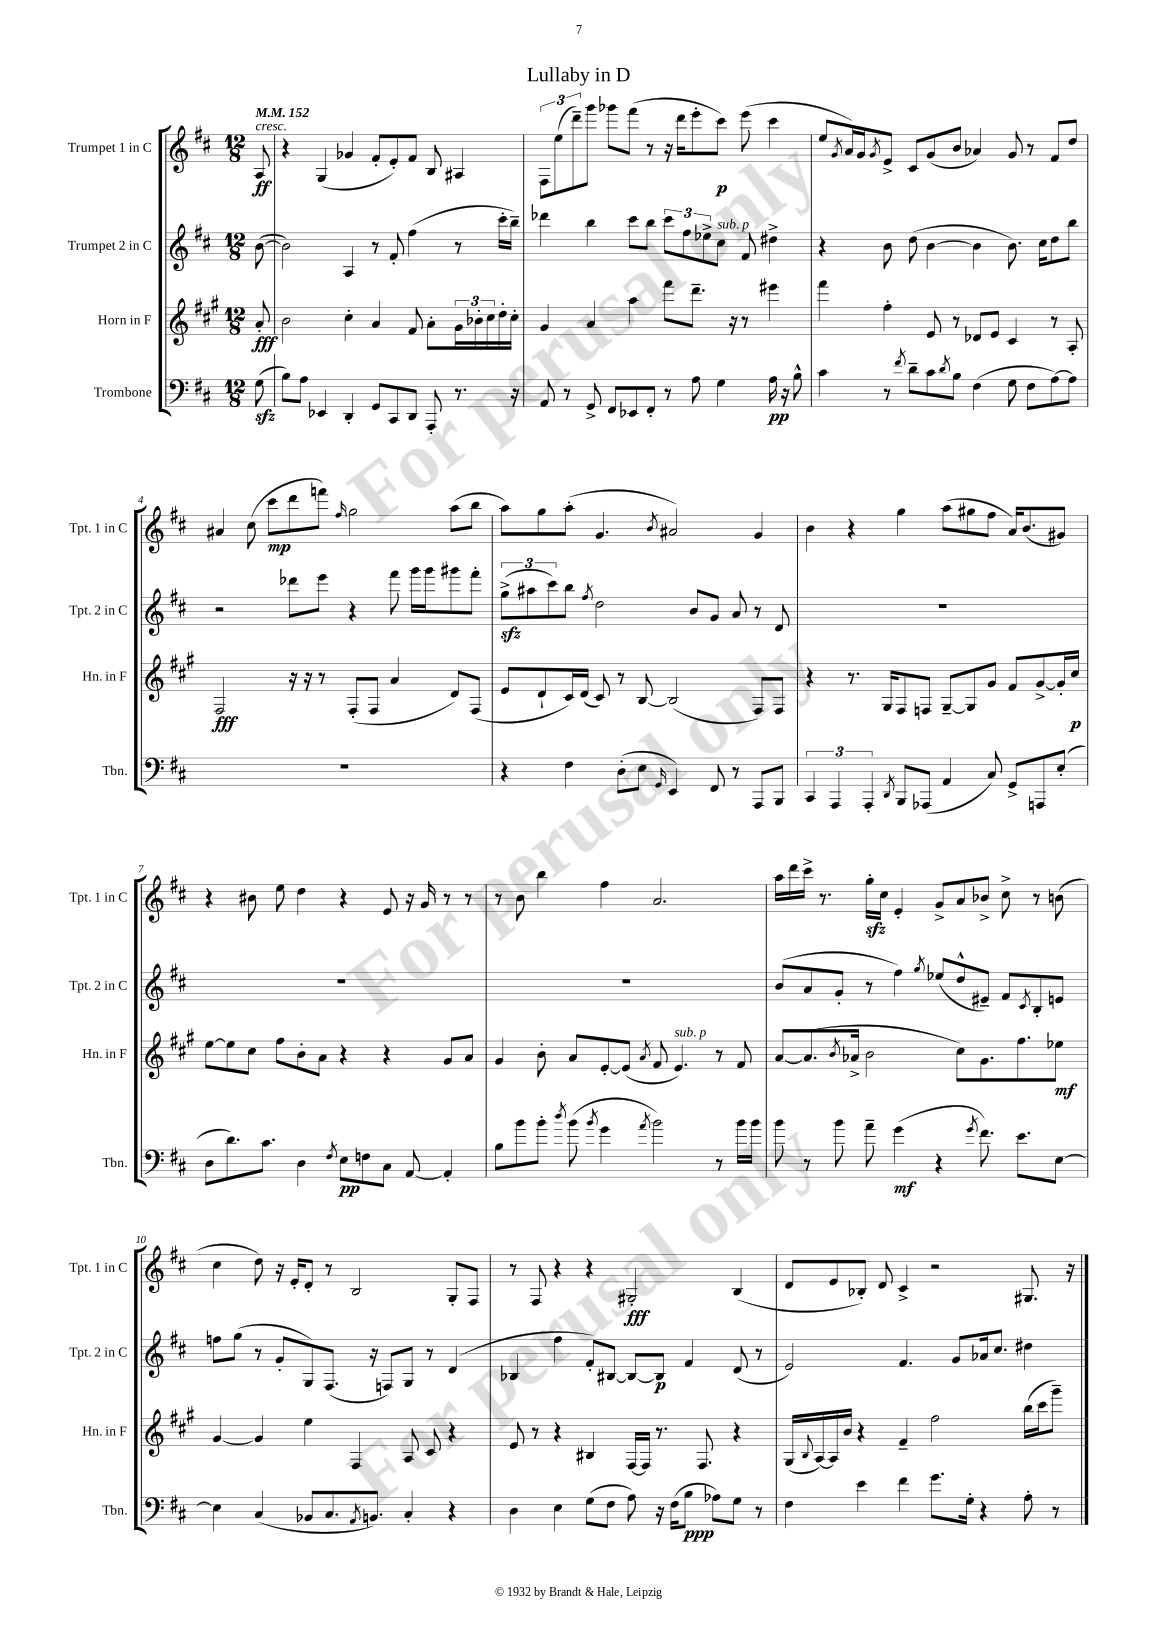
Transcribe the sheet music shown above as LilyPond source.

\header { title = "Lullaby in D" }
<<
\new StaffGroup <<
\new Staff = "s0" \with { instrumentName = "Trumpet 1 in C" shortInstrumentName = "Tpt. 1 in C" } {
    \clef treble \key d \major \numericTimeSignature \time 12/8 \partial 8 \tempo 4 = 152
    a8\ff^\markup { \italic "cresc." } |
    r4 g4( ges'4 fis'8-. e'8-.) fis'8 b8 ais4 |
    \tuplet 3/2 { fis8 e''8( d'''8--) } g'''8 ges'''8 fis'''8( r8 r16 d'''16 e'''8-. cis'''8\p) e'''8( cis'''4 |
    e''8 \acciaccatura { g'8 } a'16) g'16 \acciaccatura { g'8 } e'8-> cis'8 g'8( b'8 aes'4) g'8 r8 fis'8 d''8 |
    ais'4 cis''8( cis'''8\mp d'''8 f'''8) \grace { fis''16 } g''2 a''8( b''8 |
    a''8) g''8 a''8-.( g'4. \acciaccatura { b'8 } ais'2) g'4 |
    b'4 r4 g''4 a''8( gis''8 fis''8 a'16) b'8.( gis'8) |
    r4 bis'8 e''8 d''4 r4 e'8 r16 g'16 r8 r8 |
    r8 b'8 b''4 fis''4 a'2. |
    a''16 d'''16 cis'''16-> r8. g''16-.\sfz cis''16 e'4-. g'8-> a'8 bes'8-> cis''8-> r8 b'8( |
    cis''4 d''8) r16 e'16-. d'8-. r8 b2 g8-. fis8 |
    r8 fis8 r4 r4 gis2-.\fff b4( |
    d'8 e'8 bes8-.) d'8 cis'4-> r2 gis8. r16 \bar "|." |
}
\new Staff = "s1" \with { instrumentName = "Trumpet 2 in C" shortInstrumentName = "Tpt. 2 in C" } {
    \clef treble \key d \major \numericTimeSignature \time 12/8 \partial 8
    b'8~( |
    b'2) a4 r8 fis'8-. fis''4( r8 cis'''16-. b''16--) |
    des'''4 b''4 cis'''8 b''8 \tuplet 3/2 { cis'''8 fis''8 ees''8-> } cis''8^\markup { \italic "sub. p" } fis'8 dis''4-> |
    r4 b'8 d''8( b'4~ b'4 b'8.) cis''16 d''8 b''8 |
    r2 des'''8 e'''8 r4 fis'''8 g'''16 g'''16 gis'''8 fis'''8-. |
    \tuplet 3/2 { g''8->\sfz( ais''8 cis'''8) } b''8 \acciaccatura { fis''8 } d''2 b'8 g'8 a'8 r8 d'8 |
    R1. |
    R1. |
    R1. |
    b'8( a'8 g'8-. r8 fis''4) \acciaccatura { g''8 } ees''8( d''8-^ eis'8--) fis'8 \acciaccatura { cis'8 } b8-. e'8 |
    f''8 g''8( r8 g'8-. g8) fis8.( r16 f8) g8 r8 d'4( |
    bes4 fis''4 fis'8-.) bis8~ bis8~ bis8\p fis'4 d'8( r8 |
    e'2) fis'4. g'8 aes'16 cis''8. dis''4 \bar "|." |
}
\new Staff = "s2" \with { instrumentName = "Horn in F" shortInstrumentName = "Hn. in F" } {
    \clef treble \key a \major \numericTimeSignature \time 12/8 \partial 8
    a'8-.\fff |
    b'2 cis''4-. a'4 fis'8 a'8-. \tuplet 3/2 { gis'16 bes'16-. cis''16 } d''16-. cis''16-. |
    gis'4 a'4 a''4 fis'''8 d'''8.-- r16 r8 eis'''4 |
    fis'''4 fis''4-. e'8 r8 des'8 e'8 cis'4 r8 a8-. |
    fis2\fff r16 r16 r8 fis8-.( fis8 a'4 d'8) fis8( |
    e'8 d'8-! cis'16) d'16( cis'8) r8 b8~ b2( fis8) fis8 |
    r4 r8. gis16 fis8 f8 gis8~-- gis8 gis'8 fis'8 gis'8~-> gis'16-. cis''16\p |
    e''8~ e''8 cis''8 fis''8 b'8-. a'8 r4 r4 gis'8 a'8 |
    gis'4 b'8-. a'8 e'8~-. e'8( \acciaccatura { a'8 } fis'8 e'4.^\markup { \italic "sub. p" }) r8 fis'8 |
    a'8~ a'8.( \acciaccatura { b'8 } aes'16-> b'2 cis''8) gis'8. fis''8. ees''8\mf |
    gis'4~ gis'4 e''4 fis4 a8 cis'8 r4 |
    e'8 r8 r4 bis4 fis16~ fis16 r8. fis8. r4 |
    gis16( \appoggiatura { b8 } a16~) a16 b'16 r4 fis'4-- fis''2 b''16( cis'''16 gis'''8--) \bar "|." |
}
\new Staff = "s3" \with { instrumentName = "Trombone" shortInstrumentName = "Tbn." } {
    \clef bass \key d \major \numericTimeSignature \time 12/8 \partial 8
    g8\sfz( |
    b8) a8 ees,4 d,4-. g,8 cis,8 d,8 a,,8-. r8. r16 |
    a,8 r8 g,8-> fis,8 ees,8 fis,8-. r8 a8 g4 a16\pp r16 b8-^ |
    cis'4 r8 \acciaccatura { fis'8 } d'8-- cis'8 \acciaccatura { d'8 } b8 fis4( g8 fis8 a8~) a8 |
    R1. |
    r4 fis4 d8-.( e8 \grace { g,16 } e,4) fis,8 r8 a,,8 b,,8 |
    \tuplet 3/2 { cis,4 a,,4 a,,4-. } \acciaccatura { d,8 } b,,8 aes,,8( a,4 cis8) g,8-> a,,8 e8-.( |
    d8 d'8.) cis'8. d4 \acciaccatura { fis8 } e8\pp f8 cis8 a,8~ a,4-. |
    b8 b'8 b'8-. \acciaccatura { d''8 } b'8( \acciaccatura { b'8 } g'4 \acciaccatura { a'8 } b'2) r8 b'16 b'16 |
    b'8 r8 b'8 a'8-- g'4\mf( r4 \acciaccatura { g'8 } fis'8.) e'8. e8~ |
    e4 cis4( bes,8 cis8. \acciaccatura { a,8 } b,8.) cis4-. r4 |
    d4 e4 g8( fis8 a8) r16 fis16( b8\ppp aes8) g8 r8 |
    fis4 e'4 fis'4 g'8. g16-. r4 a8-. r8 \bar "|." |
}
>>
>>
